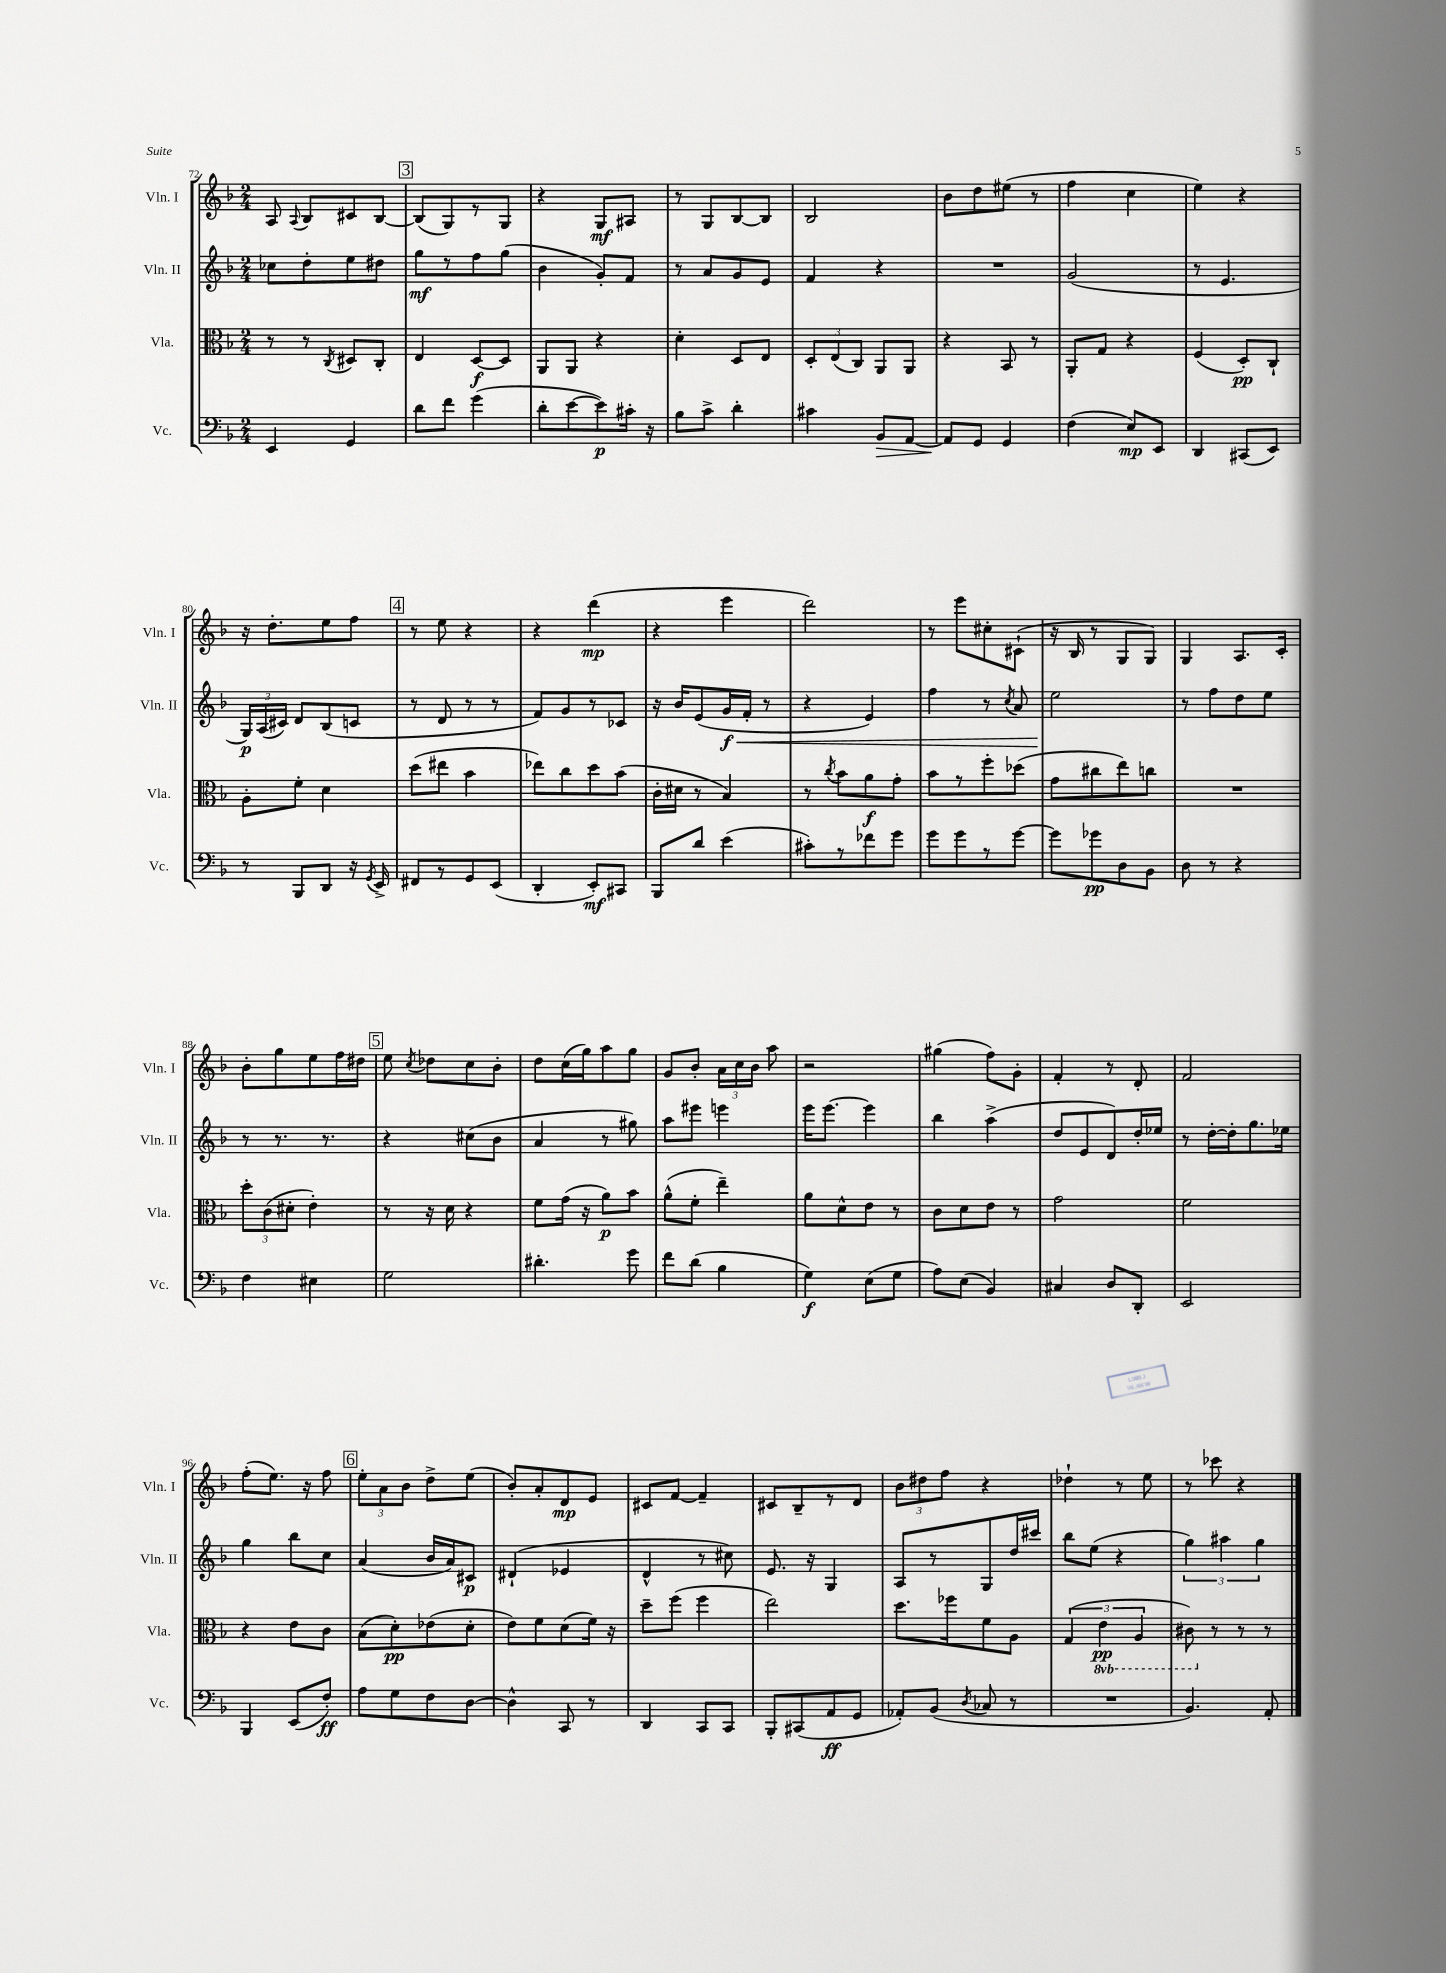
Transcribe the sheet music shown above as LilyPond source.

<<
\new StaffGroup <<
\new Staff = "s0" \with { instrumentName = "Vln. I" shortInstrumentName = "Vln. I" } {
    \clef treble \key f \major \numericTimeSignature \time 2/4
    \autoBeamOff a8 \appoggiatura { a8 } bes8[ cis'8 bes8]~ |
    \mark \markup { \box "3" } bes8[( g8) r8 g8] |
    r4 g8[\mf ais8] |
    r8 g8[ bes8~ bes8] |
    bes2 |
    bes'8[ d''8 eis''8]( r8 |
    f''4 c''4 |
    e''4) r4 |
    r16 d''8.[-. e''8 f''8] |
    \mark \markup { \box "4" } r8 e''8 r4 |
    r4 d'''4\mp( |
    r4 e'''4 |
    d'''2) |
    r8 e'''8[ cis''8-. cis'8]-!( |
    r16 bes16 r8 g8[ g8]) |
    g4 a8.[ c'16]-. |
    bes'8[-. g''8 e''8 f''16 dis''16] |
    \mark \markup { \box "5" } e''8 \acciaccatura { c''8 } des''8[ c''8 bes'8]-. |
    d''8[ c''16( g''16) a''8 g''8] |
    g'8[ bes'8]-. \tuplet 3/2 { a'16[ c''16 bes'16] } a''8 |
    r2 |
    gis''4( f''8[) g'8]-. |
    f'4-. r8 d'8-. |
    f'2 |
    f''8[-.( e''8.]) r16 f''8 |
    \mark \markup { \box "6" } \tuplet 3/2 { e''8[-. a'8 bes'8] } d''8[-> e''8]( |
    bes'8[-.) a'8-. d'8\mp e'8] |
    cis'8[ f'8]~ f'4-- |
    cis'8[ bes8-- r8 d'8] |
    \tuplet 3/2 { bes'8[ dis''8 f''8] } r4 |
    des''4-! r8 e''8 |
    r8 ces'''8 r4 \bar "|." |
}
\new Staff = "s1" \with { instrumentName = "Vln. II" shortInstrumentName = "Vln. II" } {
    \clef treble \key f \major \numericTimeSignature \time 2/4
    \autoBeamOff ces''8[ d''8-. e''8 dis''8] |
    \mark \markup { \box "3" } g''8[\mf r8 f''8 g''8]( |
    bes'4 g'8[-.) f'8] |
    r8 a'8[ g'8 e'8] |
    f'4 r4 |
    R2 |
    g'2( |
    r8 e'4. |
    \tuplet 3/2 { g16[\p) a16( cis'16]) } d'8[ bes8( c'8] |
    \mark \markup { \box "4" } r8 d'8 r8 r8 |
    f'8[) g'8 r8 ces'8] |
    r16 bes'16[ e'8( g'16\f\< f'16]-. r8 |
    r4 e'4) |
    f''4 r8 \acciaccatura { c''8 } a'8 |
    e''2\! |
    r8 f''8[ d''8 e''8] |
    r8 r8. r8. |
    \mark \markup { \box "5" } r4 cis''8[( bes'8] |
    a'4 r8 gis''8) |
    a''8[ eis'''8] e'''4 |
    e'''16[ e'''8.]~ e'''4 |
    bes''4 a''4->( |
    d''8[ e'8 d'8) d''16-. ees''16] |
    r8 d''16[~-. d''16-. g''8. ees''16] |
    g''4 bes''8[ c''8] |
    \mark \markup { \box "6" } a'4( bes'16[ a'16) cis'8]\p |
    dis'4-!( ees'4 |
    d'4-^ r8 cis''8) |
    e'8. r16 g4 |
    a8[ r8 g8 d''16 cis'''16] |
    bes''8[ e''8]( r4 |
    \tuplet 3/2 { g''4) ais''4 g''4 } \bar "|." |
}
\new Staff = "s2" \with { instrumentName = "Vla." shortInstrumentName = "Vla." } {
    \clef alto \key f \major \numericTimeSignature \time 2/4 \set Staff.ottavationMarkups = #ottavation-simple-ordinals
    \autoBeamOff r8 r8 \acciaccatura { c8 } dis8[ c8]-. |
    \mark \markup { \box "3" } e4 d8[~\f d8] |
    a,8[ a,8] r4 |
    d'4-. d8[ e8] |
    \tuplet 3/2 { d8[-. e8( c8]) } a,8[ a,8] |
    r4 bes,8 r8 |
    a,8[-. g8] r4 |
    f4( d8[-.\pp) c8]-! |
    a8[-. f'8]-. d'4 |
    \mark \markup { \box "4" } d''8[( eis''8] bes'4 |
    ees''8[) c''8 d''8 bes'8]( |
    c'16[-. dis'16] r8 bes4) |
    r8 \acciaccatura { c''8 } bes'8[ a'8\f g'8]-. |
    bes'8[ r8 f''8-. des''8]( |
    g'8[ cis''8 e''8) c''8] |
    R2 |
    \tuplet 3/2 { d''8[-. c'8( dis'8]-. } e'4-.) |
    \mark \markup { \box "5" } r8 r16 d'16 r4 |
    f'8[ g'16]( r16 a'8[\p) bes'8] |
    a'8[-^( f'8]-. e''4--) |
    a'8[ d'8-^ e'8] r8 |
    c'8[ d'8 e'8] r8 |
    g'2 |
    f'2 |
    r4 e'8[ c'8] |
    \mark \markup { \box "6" } bes8[( d'8-.\pp) ees'8( d'8]-. |
    e'8[) f'8 d'8( f'16]) r16 |
    d''8[-- f''8]( f''4 |
    e''2) |
    d''8.[ fes''16 f'8 a8] |
    \tuplet 3/2 { g4( \ottava #-1 e4\pp a,4 } |
    cis8) \ottava #0 r8 r8 r8 \bar "|." |
}
\new Staff = "s3" \with { instrumentName = "Vc." shortInstrumentName = "Vc." } {
    \clef bass \key f \major \numericTimeSignature \time 2/4
    \autoBeamOff e,4 g,4 |
    \mark \markup { \box "3" } d'8[ f'8] g'4( |
    d'8[-. e'8~ e'8\p) cis'16]-. r16 |
    bes8[ c'8]-> d'4-. |
    cis'4 bes,8[\> a,8]~ |
    a,8[\! g,8] g,4 |
    f4( e8[\mp) e,8] |
    d,4 cis,8[( e,8]) |
    r8 bes,,8[ d,8] r16 \acciaccatura { g,8 } e,16-> |
    \mark \markup { \box "4" } fis,8[ r8 g,8 e,8]( |
    d,4-. e,8[-.\mf) cis,8] |
    bes,,8[ d'8] e'4( |
    cis'8[-.) r8 fes'8 g'8] |
    g'8[ g'8 r8 g'8]~ |
    g'8[ ges'8\pp d8 bes,8] |
    d8 r8 r4 |
    f4 eis4 |
    \mark \markup { \box "5" } g2 |
    dis'4.-. g'8 |
    f'8[ d'8]( bes4 |
    g4\f) e8[( g8] |
    a8[) e8]( bes,4) |
    cis4 d8[ d,8]-. |
    e,2 |
    bes,,4 e,8[( f8]-.\ff) |
    \mark \markup { \box "6" } a8[ g8 f8 d8]~ |
    d4-^ c,8 r8 |
    d,4 c,8[ c,8] |
    bes,,8[-. cis,8( a,8\ff g,8] |
    aes,8[-.) bes,8]( \acciaccatura { d8 } ces8 r8 |
    R2 |
    bes,4.) a,8-. \bar "|." |
}
>>
>>
\layout { \context { \Score currentBarNumber = #72 } }
